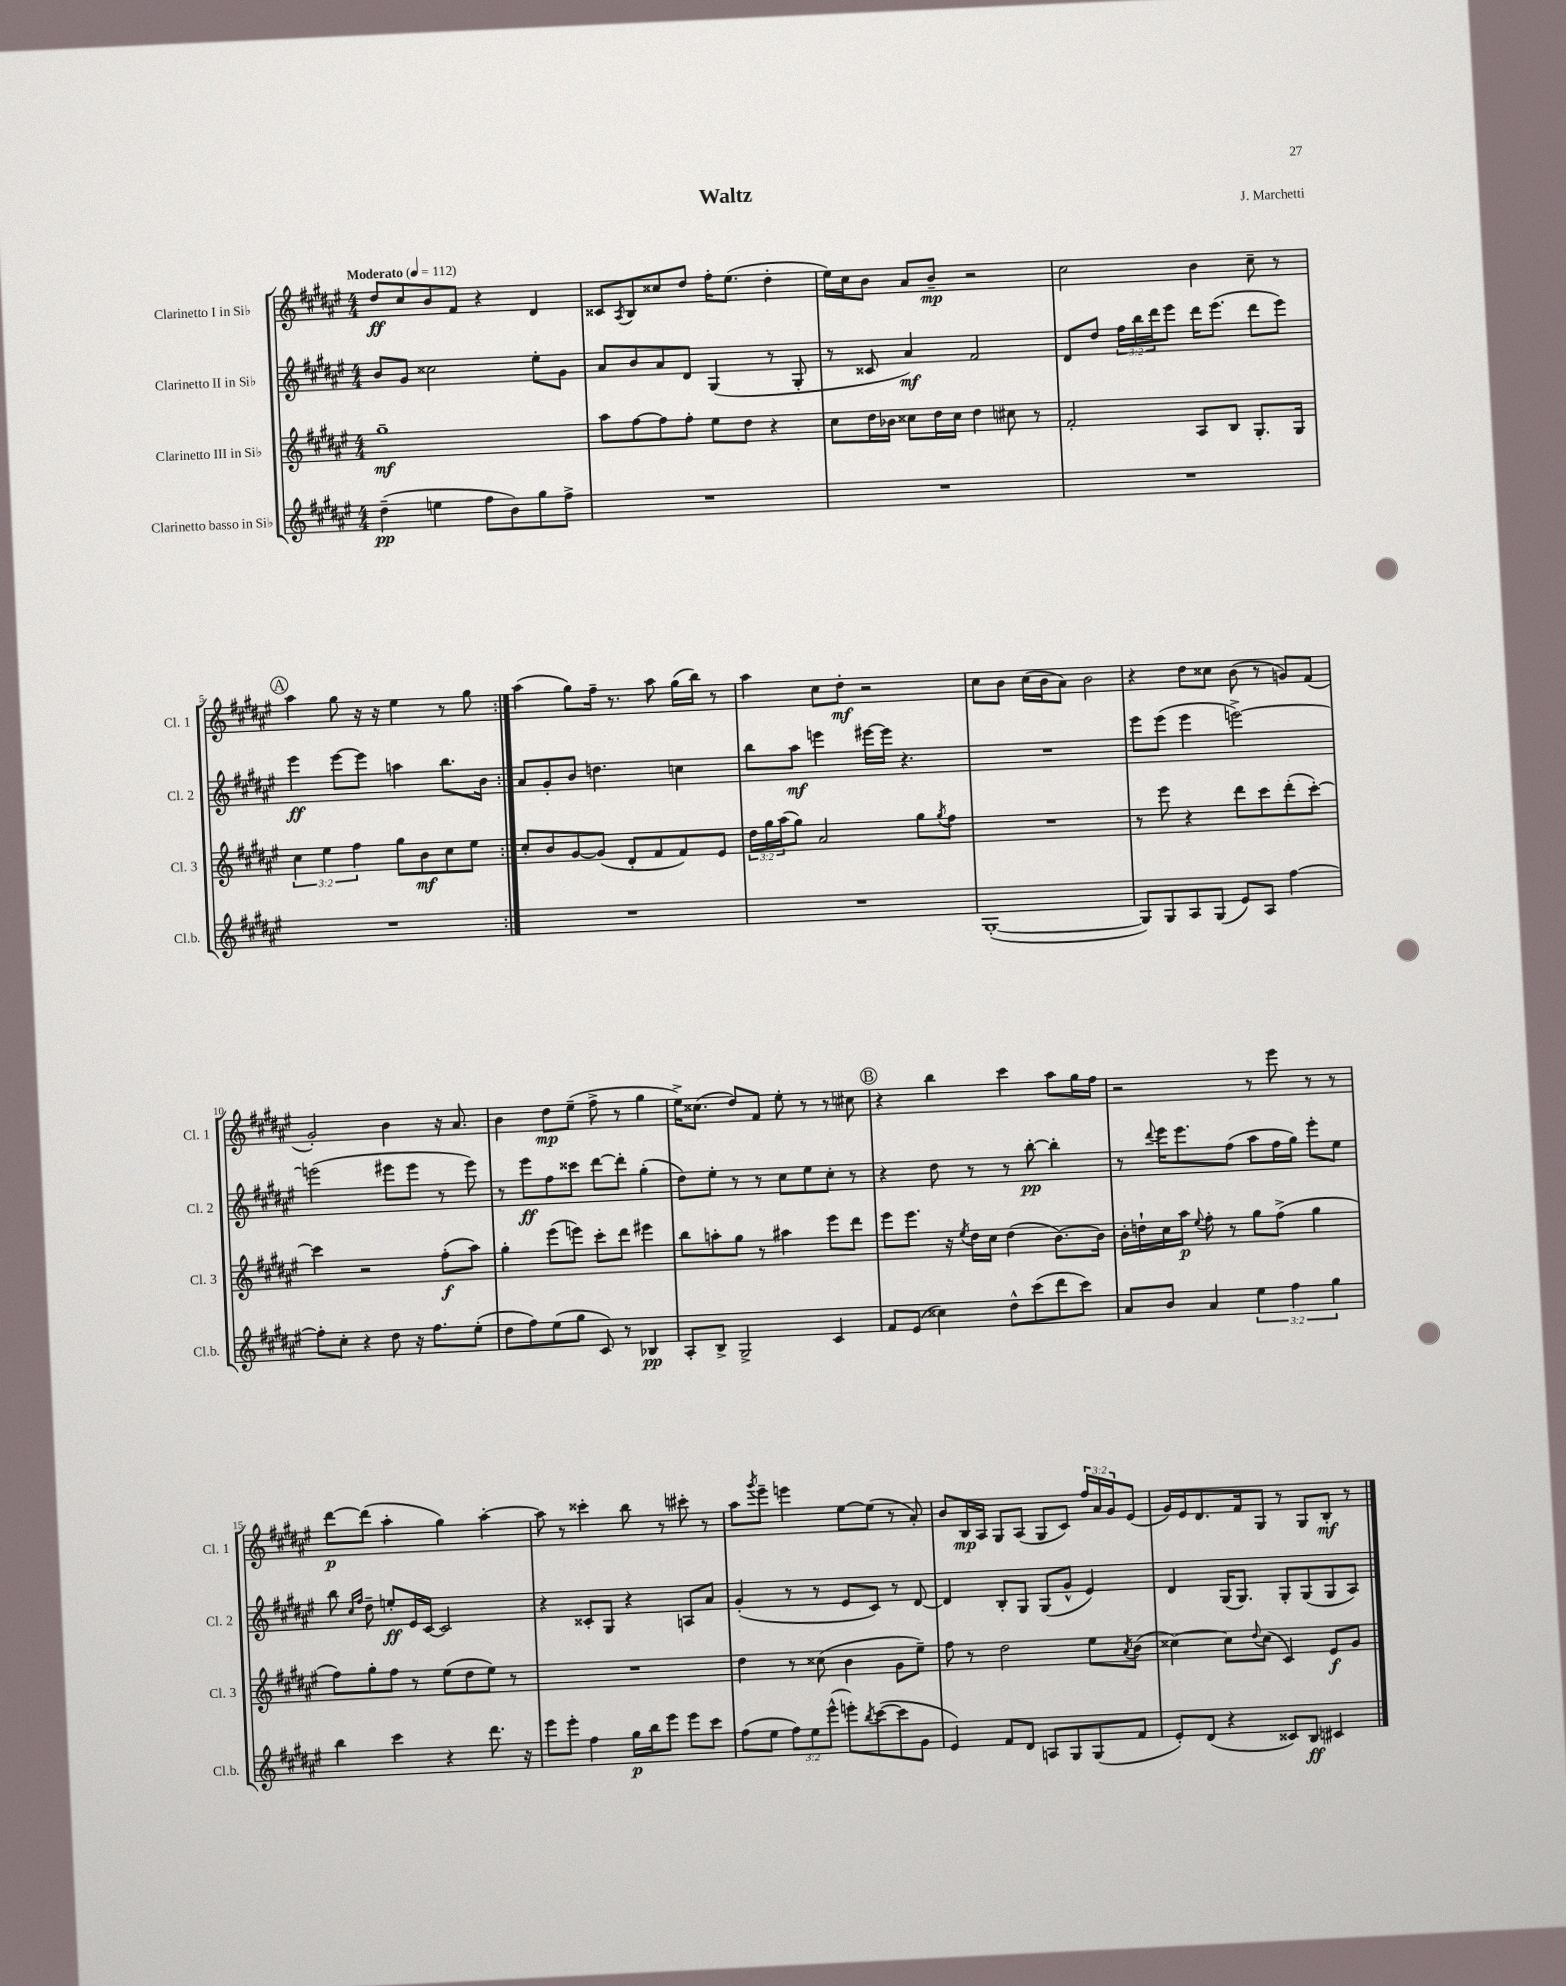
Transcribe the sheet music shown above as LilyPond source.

\header { title = "Waltz" composer = "J. Marchetti" }
<<
\new StaffGroup <<
\new Staff = "s0" \with { instrumentName = "Clarinetto I in Sib" shortInstrumentName = "Cl. 1" } {
    \clef treble \key fis \major \numericTimeSignature \time 4/4 \override Staff.TupletNumber.text = #tuplet-number::calc-fraction-text \tempo "Moderato" 4 = 112
    \repeat volta 2 { dis''8\ff cis''8 b'8 fis'8 r4 dis'4 |
    cisis'8 \acciaccatura { ais8 } b8 cisis''8 dis''8 fis''16-. eis''8.( dis''4-. |
    eis''16) cis''16 b'8 ais'8 b'8--\mp r2 |
    cis''2 b'4 cis''8-- r8 |
    \mark \markup { \circle "A" } ais''4 gis''8 r16 r16 eis''4 r8 gis''8 | }
    ais''4( gis''8) fis''16-- r8. ais''8 gis''16( b''16) r8 |
    ais''4 cis''8 dis''8-.\mf r2 |
    cis''8 b'8 cis''16( b'16 ais'8) b'2 |
    r4 dis''8 cisis''8 b'8( r8 g'8) fis'8( |
    gis'2-.) b'4 r16 ais'8. |
    b'4 dis''8\mp eis''8--( fis''8-> r8 gis''4 |
    eis''16->) cisis''8.( dis''8) fis'8 eis''8-. r8 r8 cis''8 |
    \mark \markup { \circle "B" } r4 b''4 cis'''4 ais''8 gis''16 fis''16 |
    r2 r8 eis'''8 r8 r8 |
    dis'''8~\p dis'''8( ais''4-. gis''4) ais''4~-. |
    ais''8 r8 cisis'''4-. b''8 r8 cis'''8-. r8 |
    ais''8 \acciaccatura { gis'''8 } eis'''8-- e'''4 eis''8~ eis''8( r8 ais'8-.) |
    b'8 b16\mp ais16 gis8 ais8( gis8 cis'8) \tuplet 3/2 { fis''16 ais'16 gis'16 } eis'8( |
    gis'16) eis'16 dis'8. fis'16 gis8 r8 gis8 b8-.\mf r8 \bar "|." |
}
\new Staff = "s1" \with { instrumentName = "Clarinetto II in Sib" shortInstrumentName = "Cl. 2" } {
    \clef treble \key fis \major \numericTimeSignature \time 4/4 \override Staff.TupletNumber.text = #tuplet-number::calc-fraction-text
    \repeat volta 2 { b'8 gis'8 cisis''2 eis''8-. gis'8 |
    ais'8 b'8 ais'8 dis'8 gis4( r8 gis8-. |
    r8 cisis'8 ais'4\mf) fis'2 |
    dis'8 dis''8 \tuplet 3/2 { fis''16 b''16 dis'''16 } eis'''8 dis'''16 eis'''8.( dis'''8 eis'''8) |
    \mark \markup { \circle "A" } eis'''4\ff eis'''8~ eis'''8 a''4 b''8. b'16 | }
    ais'8 gis'8-. b'8 d''4. c''4 |
    b''8 ais''8\mf e'''4 eis'''16~ eis'''16 r4. |
    R1 |
    eis'''8 eis'''8( eis'''4 e'''2~->) |
    e'''2( eis'''8 eis'''8 r8 eis'''8) |
    r8 eis'''8\ff fis''8 cisis'''8 dis'''8~ dis'''8-. gis''4-.( |
    dis''8) eis''8-. r8 r8 cis''8 eis''8 cis''8-. r8 |
    \mark \markup { \circle "B" } r4 dis''8 r8 r8 b''8~-.\pp b''4-. |
    r8 \appoggiatura { dis'''8 } eis'''16 eis'''8. fis''8( ais''8 fis''16 gis''16) eis'''8-. eis''8 |
    b''8 \grace { cis''16 fis''16 } dis''8-- e''8-.\ff eis'16 cis'16~ cis'2 |
    r4 cisis'8-. gis8 r4 a8 ais'8 |
    gis'4-.( r8 r8 eis'8 cis'8) r8 dis'8~ |
    dis'4 b8-. gis8 gis8( gis'8-^ eis'4) |
    dis'4 gis16( gis8.) gis8-. gis8( gis8 ais8) \bar "|." |
}
\new Staff = "s2" \with { instrumentName = "Clarinetto III in Sib" shortInstrumentName = "Cl. 3" } {
    \clef treble \key fis \major \numericTimeSignature \time 4/4 \override Staff.TupletNumber.text = #tuplet-number::calc-fraction-text
    \repeat volta 2 { gis''1--\mf |
    ais''8 fis''8~ fis''8 fis''8-. eis''8 dis''8 r4 |
    cis''8 dis''16 bes'16 cisis''8 dis''16 cisis''16 dis''4 cis''8 r8 |
    fis'2-. ais8 b8 gis8.-. gis16 |
    \mark \markup { \circle "A" } \tuplet 3/2 { cis''4 eis''4 fis''4 } gis''8 b'8\mf cis''8 eis''8 | }
    cis''8-. b'8 gis'8~ gis'8( dis'8-. fis'8 fis'8) eis'8 |
    \tuplet 3/2 { dis''16 gis''16 ais''16( } gis''8) ais'2 gis''8 \acciaccatura { gis''8 } fis''8 |
    R1 |
    r8 eis'''8 r4 dis'''8 cis'''8 dis'''8-.( cis'''8~-.) |
    cis'''4 r2 fis''8-.\f( ais''8) |
    gis''4-. eis'''8( e'''8) cis'''8-. dis'''8 eis'''4 |
    b''8 a''8-. gis''8 r8 ais''4 eis'''8 dis'''8 |
    \mark \markup { \circle "B" } eis'''8 eis'''8. r16 \acciaccatura { eis''8 } dis''16 cis''16 dis''4( b'8.~) b'16 |
    b'16-. d''16-! cis''16 ais''16\p \appoggiatura { eis''8 } fis''8-. r8 gis''8 fis''8->( gis''4 |
    fis''8) gis''8-. fis''8 r8 eis''8( dis''8 eis''8) r8 |
    R1 |
    dis''4 r8 cisis''8( b'4 gis'8 eis''8--) |
    fis''8 r8 dis''2 eis''8 \acciaccatura { ais'8 } b'8( |
    cisis''4~) cisis''8 \appoggiatura { dis''8 } cisis''8( cis'4) eis'8\f gis'8 \bar "|." |
}
\new Staff = "s3" \with { instrumentName = "Clarinetto basso in Sib" shortInstrumentName = "Cl.b." } {
    \clef treble \key fis \major \numericTimeSignature \time 4/4 \override Staff.TupletNumber.text = #tuplet-number::calc-fraction-text
    \repeat volta 2 { dis''4--\pp( e''4 fis''8 b'8) gis''8 fis''8-> |
    R1 |
    R1 |
    R1 |
    \mark \markup { \circle "A" } R1 | }
    R1 |
    R1 |
    gis1~-.( |
    gis8) gis8 ais8 gis8( eis'8) ais8 fis''4~ |
    fis''8-. cis''8-. r4 dis''8 r16 fis''8. eis''8-.( |
    dis''8 fis''8) eis''8( gis''8 cis'8) r8 bes4\pp |
    ais8-. b8-> gis2-> cis'4 |
    \mark \markup { \circle "B" } fis'8 eis'8( cisis''4) dis''8-^ cis'''8( dis'''8 cis'''8) |
    ais'8 b'8 ais'4 \tuplet 3/2 { eis''4 fis''4 gis''4 } |
    b''4 cis'''4 r4 dis'''8. r16 |
    eis'''8 eis'''8-. fis''4 gis''16\p b''16 eis'''8 eis'''8 cis'''8 |
    fis''8( eis''8 \tuplet 3/2 { fis''8) eis''8 eis'''8-^( } e'''8-.) \acciaccatura { b''8 } cis'''8~( cis'''8 gis'8 |
    eis'4) fis'8 dis'8 a8 gis8 gis8( fis'8 |
    eis'8-.) dis'8( r4 cisis'8) b8\ff cis'4 \bar "|." |
}
>>
>>
